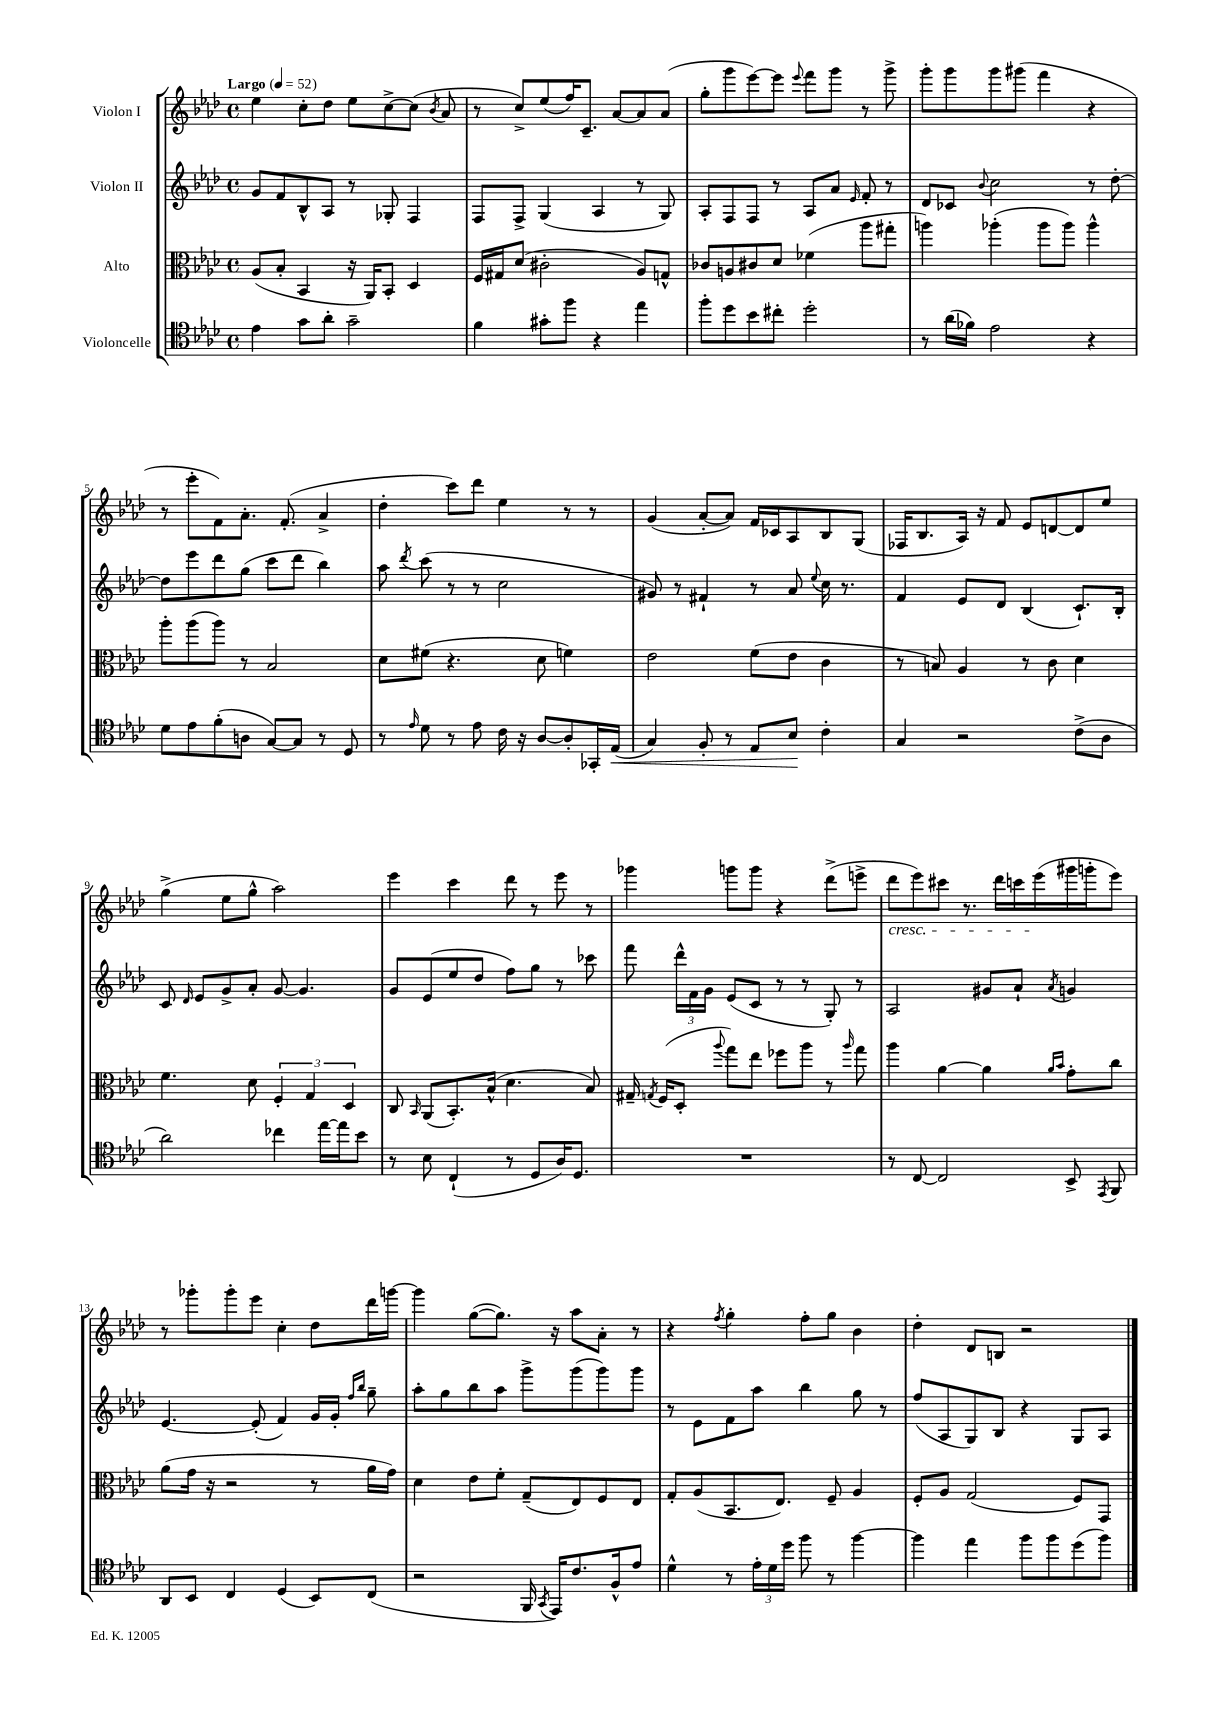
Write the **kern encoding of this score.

**kern	**dynam	**kern	**kern	**kern
*part4	*part4	*part3	*part2	*part1
*staff4	*staff4	*staff3	*staff2	*staff1
*I"Violoncelle	*	*I"Alto	*I"Violon II	*I"Violon I
*clefC4	*	*clefC3	*clefG2	*clefG2
*k[b-e-a-d-]	*	*k[b-e-a-d-]	*k[b-e-a-d-]	*k[b-e-a-d-]
*M4/4	*	*M4/4	*M4/4	*M4/4
*met(c)	*	*met(c)	*met(c)	*met(c)
*MM52	*	*MM52	*MM52	*MM52
=1	=1	=1	=1	=1
!	!	!	!	!LO:TX:a:B:t=Largo
4e-\	.	(8A-/L	8g/L	4ee-\
.	.	8B-'/J	8f/	.
8g\L	.	4BB-/	8B-^^/	8cc'\L
8a-'\J	.	.	8A-/J	8dd-\J
2g~\	.	16r	8r	8ee-\L
.	.	16AA-/KL)	.	.
.	.	8BB-'/J	8G-X'/	[8cc^\
.	.	4D-/	4F/	(8cc\J]
.	.	.	.	8qb-/
.	.	.	.	8a-/
=2	=2	=2	=2	=2
4f\	.	16F/LL	8F/L	8r
.	.	16G#X/J	.	.
.	.	(8d-/J	8F^/J	8cc^/L)
8g#X'\L	.	2c#X'\	(4G/	(8ee-/
8ff\J	.	.	.	16ff/K)
.	.	.	.	8.c~/J
4r	.	.	4A-/	.
.	.	.	.	[8a-/L
4ee-\	.	8A-/L)	8r	8a-/]
.	.	8Gn^^/J	8G/)	(8a-/J
=3	=3	=3	=3	=3
8ff'\L	.	8c-X/L	8A-'/L	8gg'\L
8dd-\	.	8An/	8F/	8ggg\
8b-\	.	8c#X/	8F/J	[8eee-\)
8cc#X'\J	.	8d-/J	8r	8eee-\J]
.	.	.	.	8qqeee-/
2dd-'\	.	(4f-X\	8A-/L	8fff\L
.	.	.	8a-/J	8ggg\J
.	.	.	16qqe-/	.
.	.	8aa-\L	8f'/	8r
.	.	8gg#X'\J	8r	8ggg^\
=4	=4	=4	=4	=4
8r	.	4aan\)	8d-/L	8ggg'\L
(16a-\LL	.	.	8c-X/J	8ggg\
16f-X\JJ)	.	.	.	.
.	.	.	8qqb-/	.
2e-\	.	(4aa-X'\	2cc\	8ggg\
.	.	.	.	(8ggg#X\J
.	.	8aa-\L	.	4fff\
.	.	8aa-\J)	.	.
4r	.	4aa-^^\	8r	4r
.	.	.	[8dd-'\	.
!!LO:LB:g=z
=5	=5	=5	=5	=5
8d-\L	.	8aa-'\L	8dd-\L]	8r
8e-\	.	(8aa-\	8eee-\	8eee-'\L
(8f'\	.	8aa-\J)	8ddd-\	8f\)
8An\J	.	8r	(8gg\J	8.a-'\J
[8G/L)	.	2B-/	8ccc\L	.
.	.	.	.	(8.f'/
8G/J]	.	.	8ddd-\J	.
8r	.	.	4bb-\)	4a-^/
8D-/	.	.	.	.
=6	=6	=6	=6	=6
8r	.	8d-\L	8aa-\	4dd-'\
16qqe-/	.	.	8qddd-/	.
8d-\	.	(8f#X\J	(8ccc\	.
8r	.	4.r	8r	8ccc\L)
8e-\	.	.	8r	8ddd-\J
16c\	.	.	2cc\	4ee-\
16r	.	.	.	.
[8A-/L	.	8d-\	.	.
8A-'/]	.	4fn\)	.	8r
16GG-X'/L	.	.	.	8r
!	!LO:HP:b	!	!	!
(16E-/JJ	<	.	.	.
=7	=7	=7	=7	=7
4G/)	.	2e-\	8g#X/)	(4g/
.	.	.	8r	.
8F'/	.	.	4f#X`/	[8a-'/L
8r	.	.	.	8a-/J])
8E-/L	.	(8f\L	8r	16f/LL
.	.	.	.	16c-X/J
8B-/J	.	8e-\J	8a-/	8A-/
.	.	.	8qqee-/	.
4c'\	[	4c\	16cc\	8B-/
.	.	.	8.r	.
.	.	.	.	(8G/J
=8	=8	=8	=8	=8
4G/	.	8r	4f/	16F-X/KL
.	.	.	.	8.B-/
.	.	8Bn/)	.	.
2r	.	4A-/	8e-/L	16A-/Jk)
.	.	.	.	16r
.	.	.	8d-/J	8f/
.	.	8r	(4B-/	8e-/L
.	.	8c\	.	[8dn/
(8c^\L	.	4d-\	8.c`/L)	8d/]
8A-\J	.	.	.	8ee-/J
.	.	.	16B-'/Jk	.
!!LO:LB:g=z
=9	=9	=9	=9	=9
2a-\)	.	4.f\	8c/	(4gg^\
.	.	.	16qqd-/	.
.	.	.	8e-/L	.
.	.	.	8g^/	8ee-\L
.	.	8d-\	8a-'/J	8gg^^\J
4cc-X\	.	6F'/	[8g/	2aa-\)
.	.	.	4.g/]	.
.	.	6G/	.	.
[16ee-\LL	.	.	.	.
16ee-\J]	.	.	.	.
.	.	6D-/	.	.
8b-\J	.	.	.	.
=10	=10	=10	=10	=10
8r	.	8C/	8g/L	4eee-\
.	.	16qqBB-/	.	.
8B-\	.	(8AA-/L	(8e-/	.
(4C`/	.	8.BB-'/)	8ee-/	4ccc\
.	.	.	8dd-/J	.
.	.	(16B-^^/Jk	.	.
8r	.	4.d-\	8ff\L)	8ddd-\
8D-/L	.	.	8gg\J	8r
16A-/K)	.	.	8r	8eee-\
8.D-/J	.	.	.	.
.	.	8B-/)	8ccc-X\	8r
=11	=11	=11	=11	=11
1r	.	16G#X~/	8fff\	4ggg-X\
.	.	8qGn/	.	.
.	.	(16F/KL	.	.
.	.	8D-'/J	24ddd-^^\LL	.
.	.	.	24f\	.
.	.	.	24g\JJ	.
.	.	8qqaa-/	.	.
.	.	8gg\L)	(8e-/L	8gggn\L
.	.	8ee-\J	8c/J	8ggg\J
.	.	8ff-X\L	8r	4r
.	.	8aa-\J	8r	.
.	.	8r	8G'/)	(8ddd-^\L
.	.	16qqaa-/	.	.
.	.	8gg\	8r	8eeen^\J
=12	=12	=12	=12	=12
!	!	!	!	!LO:TX:b:i:t=cresc.
8r	.	4aa-\	2A-/	8ddd-\L
[8C/	.	.	.	8eee-\)
2C/]	.	[4a-\	.	8ccc#X\J
.	.	.	.	8.r
.	.	4a-\]	8g#X/L	.
.	.	.	.	16ddd-\LL
.	.	.	8a-`/J	16cccn\
.	.	.	.	(16eee-\
.	.	16qqa-/LL	.	.
.	.	16qqb-/JJ	8qa-/	.
8BB-^/	.	8g'\L	4gn/	16ggg#X\
.	.	.	.	16gggn'\J
8qEE-/	.	.	.	.
8FF/	.	8cc\J	.	8eee-\J)
!!LO:LB:g=z
=13	=13	=13	=13	=13
8AA-/L	.	(8a-\L	[4.e-/	8r
8BB-/J	.	16g\Jk	.	8ggg-X'\L
.	.	16r	.	.
4C/	.	2r	.	8ggg-'\
.	.	.	(8e-'/]	8eee-\J
(4D-/	.	.	4f/)	4cc'\
8BB-/L)	.	8r	16g/LL	8dd-\L
.	.	.	16g'/JJ	.
.	.	.	16qqff/LL	.
.	.	.	16qqbb-/JJ	.
(8C/J	.	16a-\LL	8gg~\	16ddd-\L
.	.	16g\JJ)	.	[16gggn\JJ
=14	=14	=14	=14	=14
2r	.	4d-\	8aa-'\L	4ggg\]
.	.	.	8gg\	.
.	.	8e-\L	8bb-\	([8gg\L
.	.	8f'\J	8aa-\J	8.gg\J])
16FF/	.	(8G~/L	8ggg^\L	.
8qGG/	.	.	.	.
16EE-/KL)	.	.	.	16r
8.c/	.	8E-/)	(8ggg\	8aa-\L
.	.	8F/	8ggg\)	8a-'\J
16F^^/k	.	.	.	.
8e-/J	.	8E-/J	8ggg\J	8r
=15	=15	=15	=15	=15
4d-^^\	.	8G'/L	8r	4r
.	.	(8A-/	8e-\L	.
.	.	.	.	8qff/
8r	.	8.BB-/	8f\	4gg'\
24e-'\LL	.	.	8aa-\J	.
24d-\	.	.	.	.
.	.	8.E-/J)	.	.
24dd-\JJ	.	.	.	.
8ff\	.	.	4bb-\	8ff'\L
8r	.	8F~/	.	8gg\J
[4ff\	.	4A-/	8gg\	4b-\
.	.	.	8r	.
=16	=16	=16	=16	=16
4ff\]	.	8F'/L	(8ff/L	4dd-'\
.	.	8A-/J	8A-/	.
4ee-\	.	(2G/	8G/)	8d-/L
.	.	.	8B-/J	8Bn/J
8ff\L	.	.	4r	2r
8ff\	.	.	.	.
(8dd-\	.	8F/L)	8G/L	.
8ff\J)	.	8GG/J	8A-/J	.
==	==	==	==	==
*-	*-	*-	*-	*-
